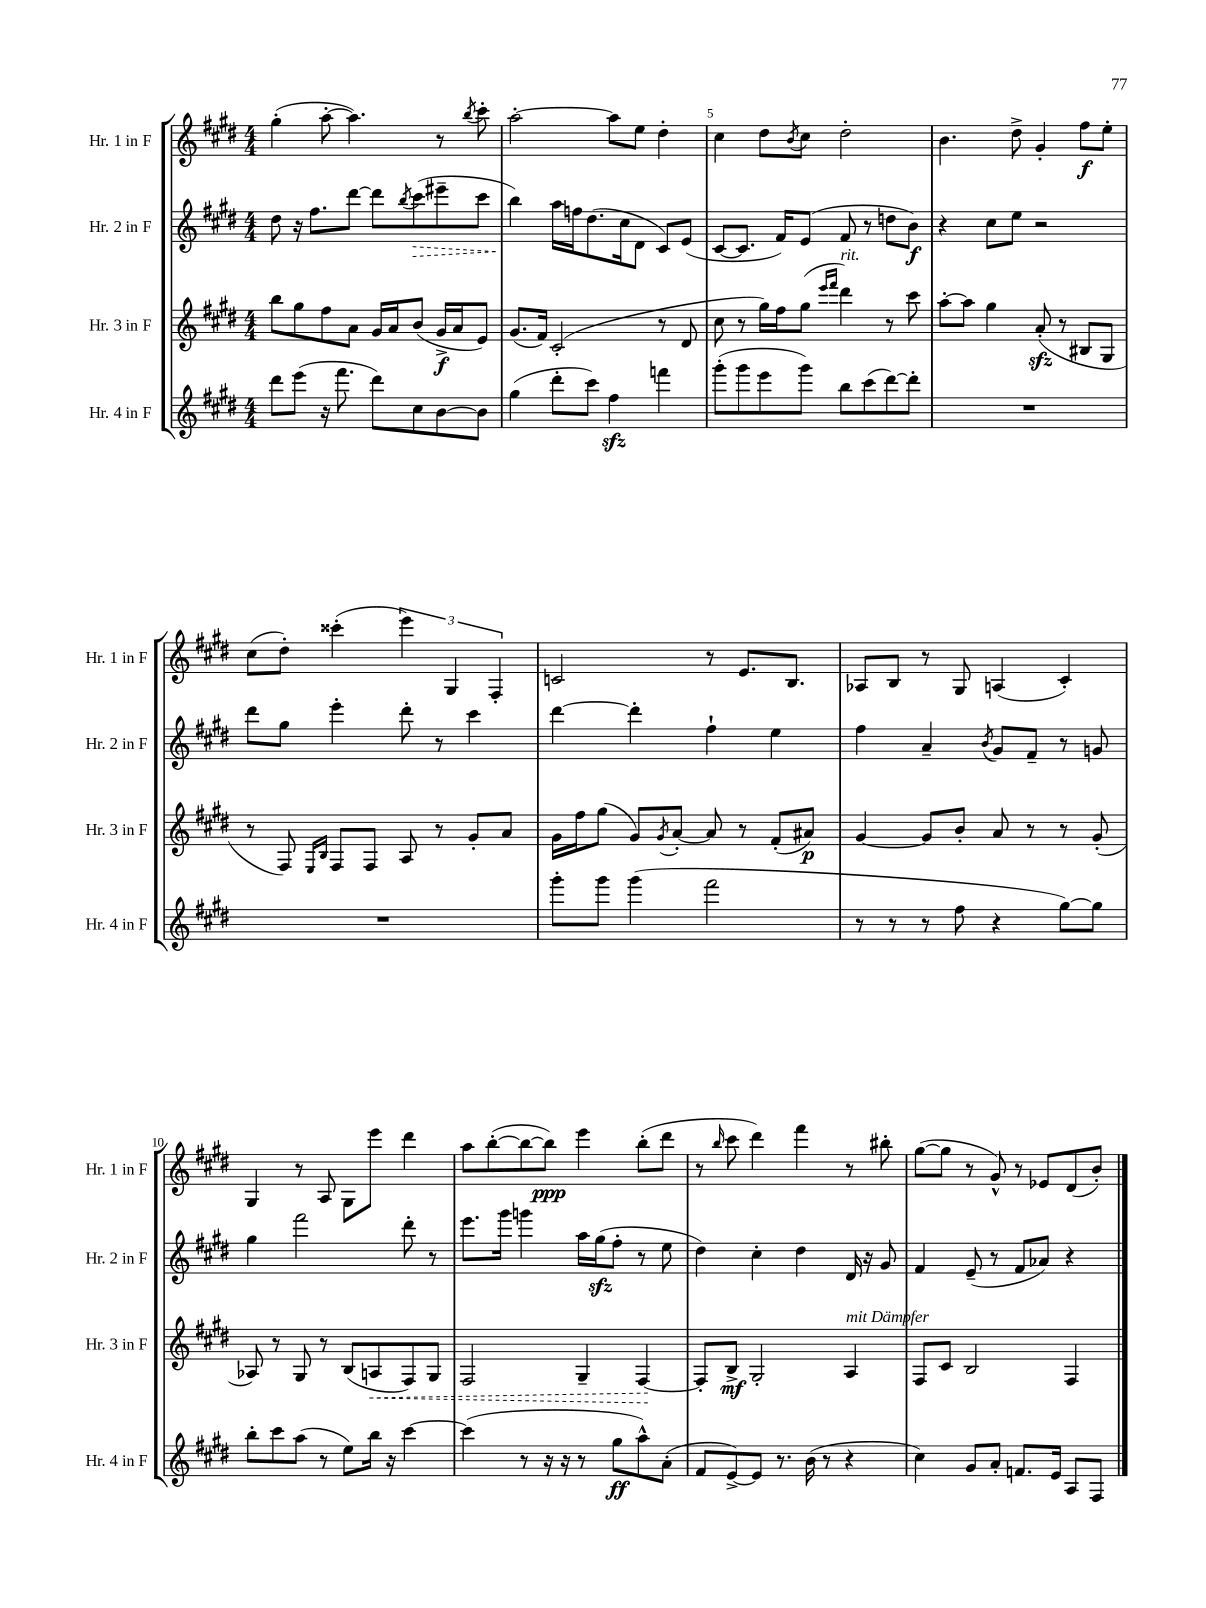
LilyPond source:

<<
\new StaffGroup <<
\new Staff = "s0" \with { instrumentName = "Hr. 1 in F" shortInstrumentName = "Hr. 1 in F" } {
    \clef treble \key e \major \numericTimeSignature \time 4/4
    gis''4-.( a''8~-. a''4.) r8 \acciaccatura { b''8 } cis'''8-. |
    a''2~-. a''8 e''8 dis''4-. |
    cis''4 dis''8 \acciaccatura { b'8 } cis''8 dis''2-. |
    b'4. dis''8-> gis'4-. fis''8\f e''8-. |
    cis''8( dis''8-.) cisis'''4-.( \tuplet 3/2 { e'''4) gis4 fis4-. } |
    c'2 r8 e'8. b8. |
    aes8 b8 r8 gis8 a4( cis'4-.) |
    gis4 r8 a8 gis8 e'''8 dis'''4 |
    a''8 b''8~-.( b''8~ b''8\ppp) e'''4 b''8-.( dis'''8 |
    r8 \grace { b''16 } cis'''8 dis'''4) fis'''4 r8 bis''8-. |
    gis''8~( gis''8 r8 gis'8-^) r8 ees'8 dis'8( b'8-.) \bar "|." |
}
\new Staff = "s1" \with { instrumentName = "Hr. 2 in F" shortInstrumentName = "Hr. 2 in F" } {
    \clef treble \key e \major \numericTimeSignature \time 4/4
    dis''8 r16 fis''8. dis'''8~ dis'''8 \acciaccatura { b''8 } \once \override Hairpin.style = #'dashed-line cis'''8\>( eis'''8-- cis'''8 |
    b''4\!) a''16 f''16 dis''8.( cis''16 dis'8 cis'8) e'8( |
    cis'8~ cis'8. fis'16) e'8( fis'8 r8 d''8 b'8\f) |
    r4 cis''8 e''8 r2 |
    dis'''8 gis''8 e'''4-. dis'''8-. r8 cis'''4 |
    dis'''4~ dis'''4-. fis''4-! e''4 |
    fis''4 a'4-- \acciaccatura { b'8 } gis'8 fis'8-- r8 g'8 |
    gis''4 fis'''2 dis'''8-. r8 |
    e'''8. gis'''16 g'''4 a''16 gis''16\sfz( fis''8-. r8 e''8 |
    dis''4) cis''4-. dis''4 dis'16 r16 gis'8 |
    fis'4 e'8--( r8 fis'8 aes'8) r4 \bar "|." |
}
\new Staff = "s2" \with { instrumentName = "Hr. 3 in F" shortInstrumentName = "Hr. 3 in F" } {
    \clef treble \key e \major \numericTimeSignature \time 4/4
    b''8 gis''8 fis''8 a'8 gis'16 a'16 b'8( gis'16->\f a'16 e'8) |
    gis'8.( fis'16) cis'2-.( r8 dis'8 |
    cis''8 r8 gis''16) fis''16 gis''8( \grace { e'''16 fis'''16 } dis'''4^\markup { \italic "rit." }) r8 cis'''8 |
    a''8~-. a''8 gis''4 a'8-.\sfz( r8 bis8 gis8 |
    r8 fis8) \grace { e16 b16 } fis8 fis8 a8 r8 gis'8-. a'8 |
    gis'16 fis''16 gis''8( gis'8) \acciaccatura { gis'8 } a'8~-. a'8 r8 fis'8-.( ais'8\p) |
    gis'4~ gis'8 b'8-. a'8 r8 r8 gis'8-.( |
    aes8) r8 gis8 r8 b8( \once \override Hairpin.style = #'dashed-line a8\< fis8) gis8 |
    fis2 gis4-- fis4~\! |
    fis8-. b8->\mf gis2-. a4^\markup { \italic "mit Dämpfer" } |
    fis8 cis'8 b2 fis4 \bar "|." |
}
\new Staff = "s3" \with { instrumentName = "Hr. 4 in F" shortInstrumentName = "Hr. 4 in F" } {
    \clef treble \key e \major \numericTimeSignature \time 4/4
    dis'''8 e'''8( r16 fis'''8. dis'''8) cis''8 b'8~ b'8 |
    gis''4( dis'''8-. cis'''8) fis''4\sfz f'''4 |
    gis'''8-.( gis'''8 e'''8 gis'''8) b''8 cis'''8( dis'''8~) dis'''8-. |
    R1 |
    R1 |
    gis'''8-. gis'''8 gis'''4( fis'''2 |
    r8 r8 r8 fis''8 r4 gis''8~) gis''8 |
    b''8-. cis'''8 a''8( r8 e''8) b''16 r16 cis'''4~ |
    cis'''4( r8 r16 r16 r8 gis''8\ff a''8-^) a'8-.( |
    fis'8 e'8~->) e'8 r8. b'16( r8 r4 |
    cis''4) gis'8 a'8-. f'8. e'16 a8 fis8 \bar "|." |
}
>>
>>
\layout { \context { \Score currentBarNumber = #3 \override BarNumber.break-visibility = ##(#f #t #t) barNumberVisibility = #(every-nth-bar-number-visible 5) } }
